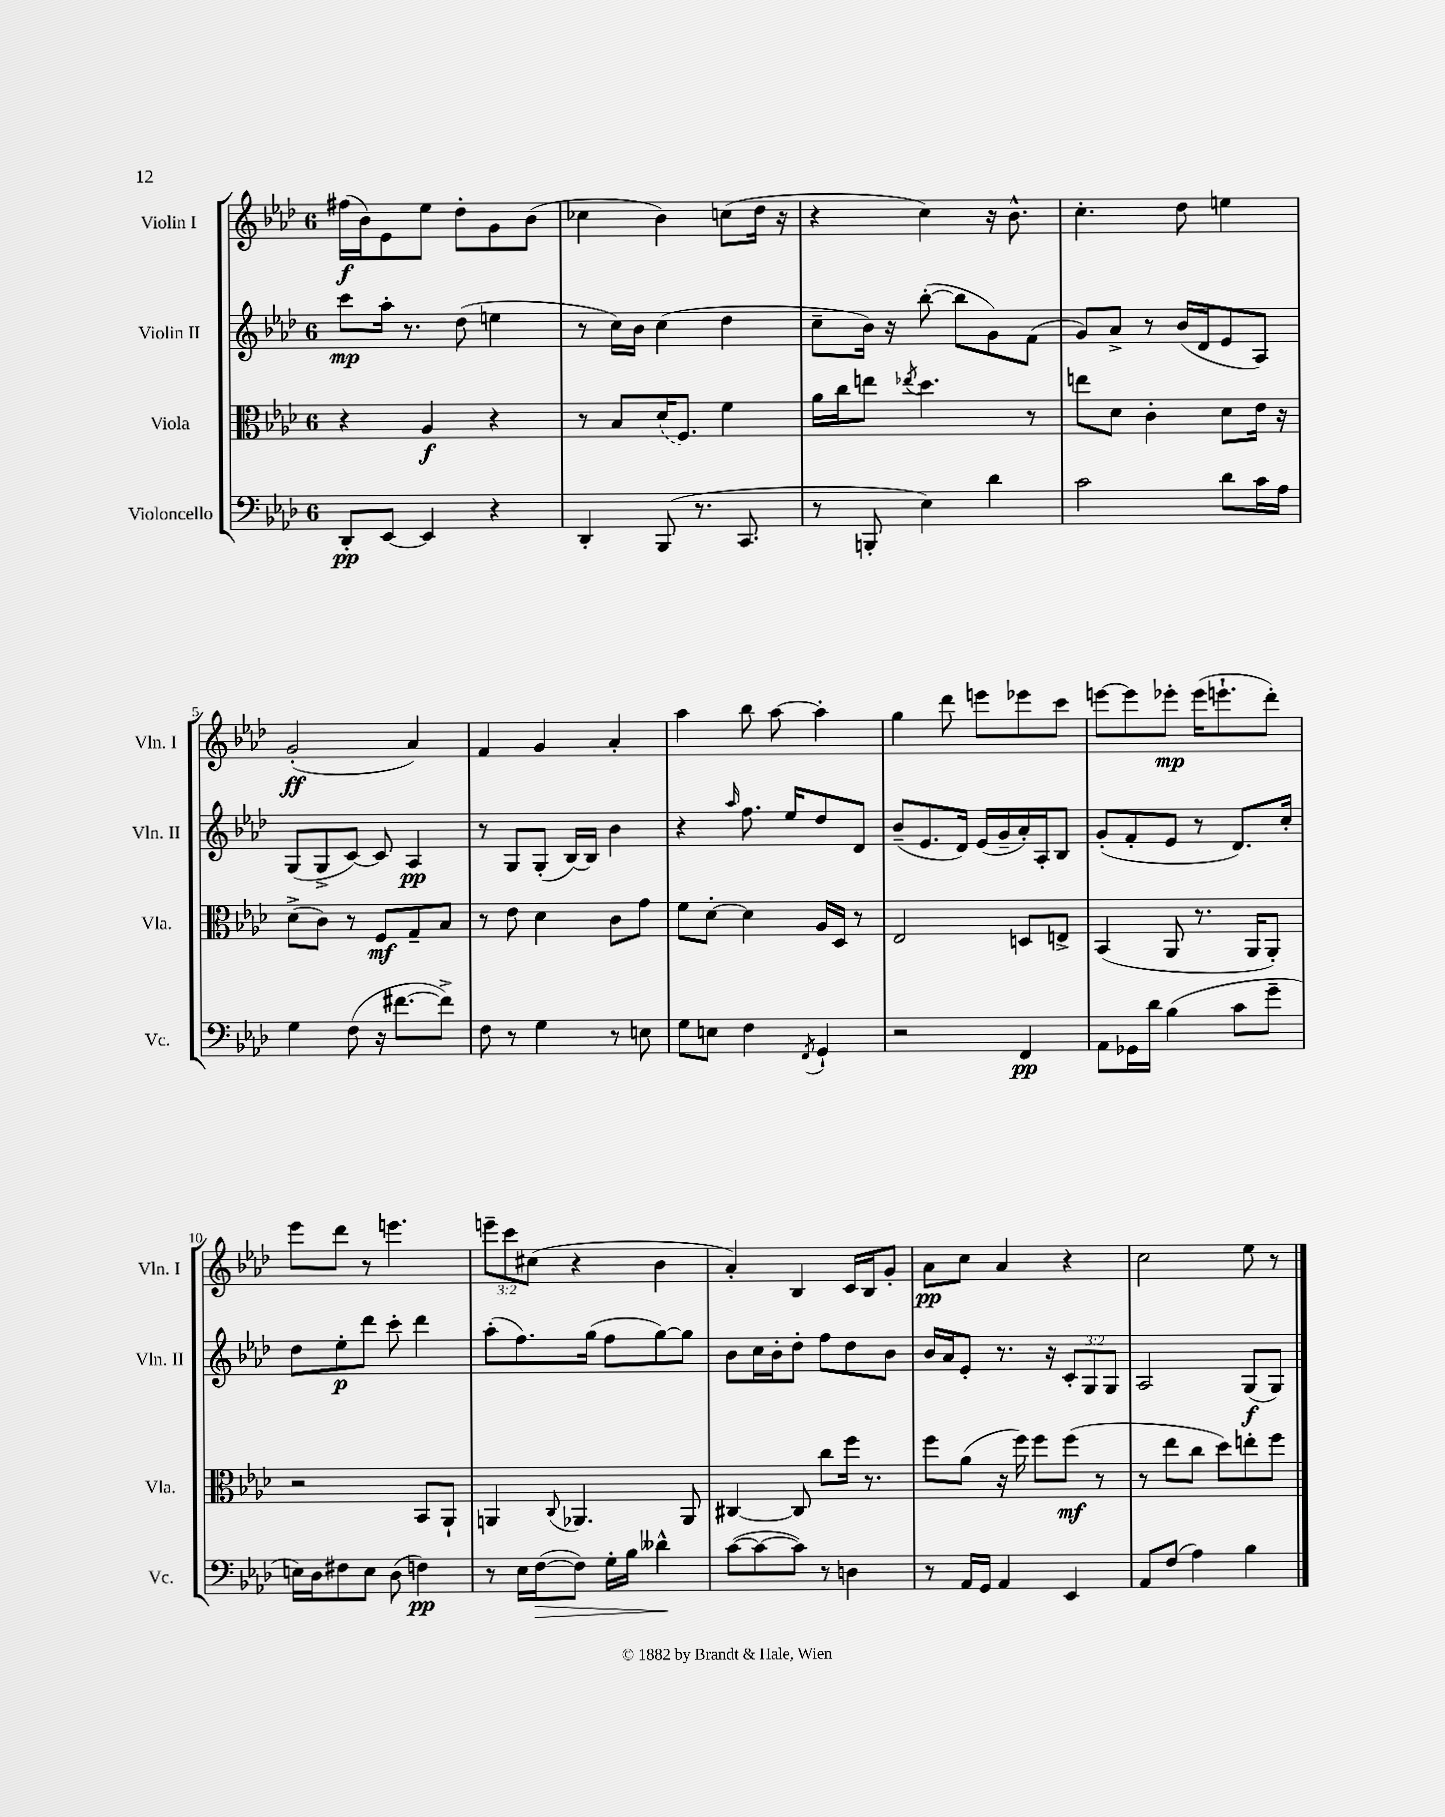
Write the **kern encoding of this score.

**kern	**kern	**kern	**kern
*staff4	*staff3	*staff2	*staff1
*clefF4	*clefC3	*clefG2	*clefG2
*k[b-e-a-d-]	*k[b-e-a-d-]	*k[b-e-a-d-]	*k[b-e-a-d-]
*M6/8	*M6/8	*M6/8	*M6/8
8DD-'	4r	8ccc	(16ff#
.	.	.	16b-)
[8EE-	.	16aa-'	8e-
.	.	8.r	.
4EE-]	4A-	.	8ee-
.	.	(8dd-	8dd-'
4r	4r	4ee	8g
.	.	.	(8b-
=	=	=	=
4DD-'	8r	8r	4cc-
.	8B-	16cc)	.
.	.	16b-	.
(8BBB-	(16d-	(4cc	4b-)
.	8.F)	.	.
8.r	.	.	.
.	4f	4dd-	(8cc
8.CC	.	.	.
.	.	.	16dd-
.	.	.	16r
=	=	=	=
8r	16a-	8cc~	4r
.	16cc	.	.
8BBB'	8ee	16b-)	.
.	.	16r	.
.	8qee-	.	.
4E-)	4.dd-	([8bb-'	4cc)
.	.	8bb-]	.
4d-	.	8g)	16r
.	.	.	8.b-^^
.	8r	(8f	.
=	=	=	=
2c	8ee	8g)	4.cc'
.	8d-	8a-^	.
.	4c'	8r	.
.	.	(16b-	8dd-
.	.	16d-	.
8d-	8d-	8e-	4ee
16c	16e-	8A-)	.
16A-	16r	.	.
=	=	=	=
4G	(8d-^	(8G	(2g'
.	8c)	8G^	.
(8F	8r	[8c)	.
16r	8F	8c]	.
[8.f#	.	.	.
.	8G~	4A-	4a-)
8f#^])	8B-	.	.
=	=	=	=
8F	8r	8r	4f
8r	8e-	8G	.
4G	4d-	(8G'	4g
.	.	[16B-)	.
.	.	16B-]	.
8r	8c	4b-	4a-'
8E	8g	.	.
=	=	=	=
8G	8f	4r	4aa-
8E	[8d-'	.	.
.	.	16qqaa-	.
4F	4d-]	8.ff	8bb-
.	.	.	[8aa-
.	.	16ee-	.
8qFF	.	.	.
4GG`	16A-	8dd-	4aa-']
.	16D-	.	.
.	8r	8d-	.
=	=	=	=
2r	2E-	(8b-~	4gg
.	.	8.e-	.
.	.	.	8ddd-
.	.	16d-)	.
.	.	(16e-	8eee
.	.	16g~	.
4FF	8D	16a-')	8eee-
.	.	16A-'	.
.	8E^	8B-	8ccc
=	=	=	=
8AA-	(4BB-	(8g'	[8eee
16GG-	.	8f'	8eee]
16d-	.	.	.
(4B-	8AA-	8e-	8eee-'
.	8.r	8r	(16eee-
.	.	.	8.eee`
8c	.	8.d-)	.
.	16AA-	.	.
8g~	8AA-')	.	8ddd-')
.	.	16cc'	.
=	=	=	=
16E)	2r	8dd-	8eee-
16D-	.	.	.
8F#	.	8ee-'	8ddd-
8E	.	8ddd-	8r
(8D-	.	8ccc'	4.eee
4F)	8BB-	4ddd-	.
.	8AA-`	.	.
=	=	=	=
8r	4AA	(8aa-'	12eee~
.	.	.	12ccc
16E-	.	8.ff)	.
.	.	.	(12cc#
([16F	.	.	.
.	8qqC	.	.
8F])	4.AA-	.	4r
.	.	(16gg	.
16G'	.	8ff	.
16B-	.	.	.
4d--^^	.	[8gg)	4b-
.	8AA-	8gg]	.
=	=	=	=
([8c	[4C#	8b-	4a-')
8c_	.	16cc	.
.	.	16b-'	.
8c])	8C#]	8dd-'	4B-
8r	8cc	8ff	.
4D	16ff	8dd-	16c
.	8.r	.	16B-
.	.	8b-	8g'
=	=	=	=
8r	8ff	16b-	8a-
.	.	16a-	.
16AA-	(8a-	8e-'	8cc
16GG	.	.	.
4AA-	16r	8.r	4a-
.	16ff)	.	.
.	8ff	.	.
.	.	16r	.
4EE-	(8ff	12c'	4r
.	.	12G	.
.	8r	.	.
.	.	12G	.
=	=	=	=
8AA-	8r	2A-	2cc
(8F	8ee-	.	.
4A-)	8cc	.	.
.	8dd-)	.	.
4B-	8ee'	(8G	8ee-
.	8ff	8G)	8r
==	==	==	==
*-	*-	*-	*-
